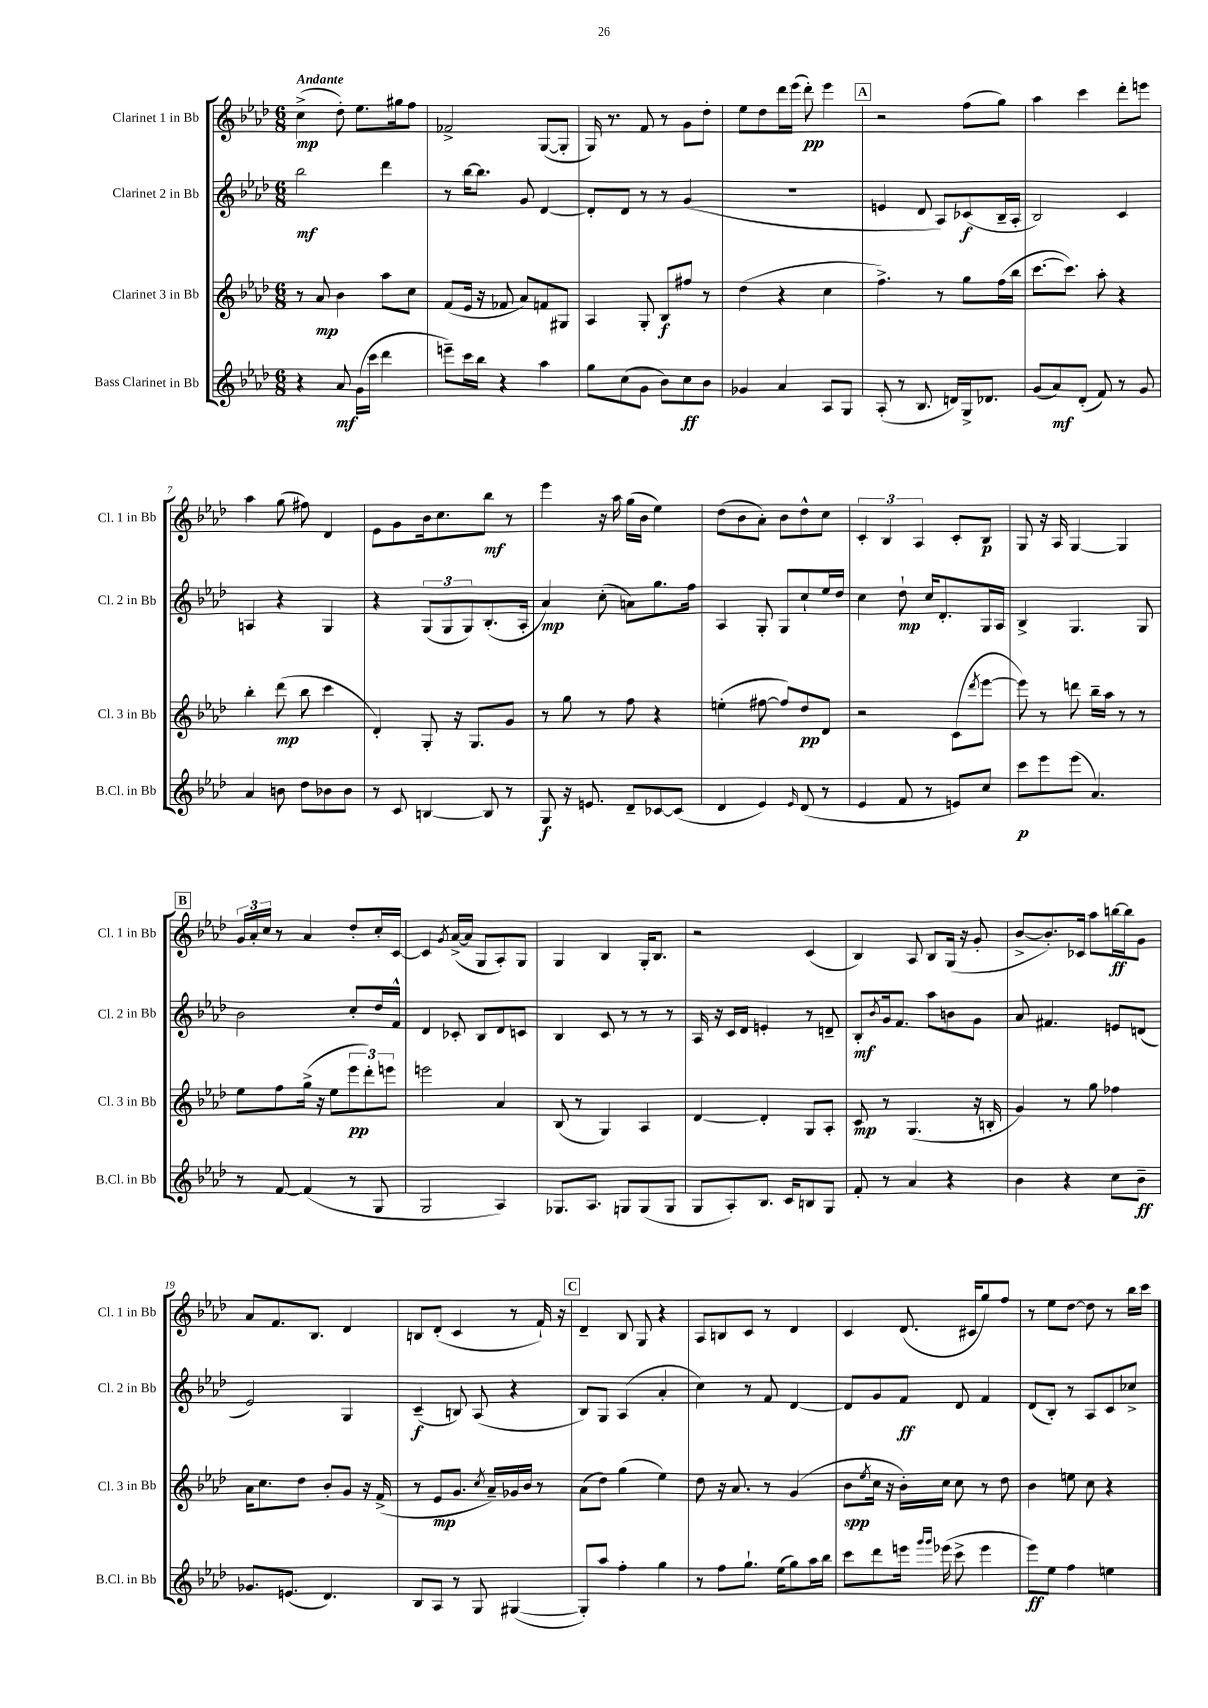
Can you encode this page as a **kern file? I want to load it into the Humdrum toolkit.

**kern	**kern	**kern	**kern
*staff4	*staff3	*staff2	*staff1
*clefG2	*clefG2	*clefG2	*clefG2
*k[b-e-a-d-]	*k[b-e-a-d-]	*k[b-e-a-d-]	*k[b-e-a-d-]
*M6/8	*M6/8	*M6/8	*M6/8
4r	8r	2bb-	(4cc^
.	8a-	.	.
8a-	4b-	.	8dd-')
(16g	.	.	8.ee-
16ccc	.	.	.
4ddd-	8aa-	4ddd-	.
.	.	.	16gg#
.	8cc	.	8ff
=	=	=	=
8eee~)	(8f	8r	2f-^
16ccc	16e-	[16bb-	.
16bb-	16r	8.bb-]	.
4r	8f-	.	.
.	8a-)	8g	.
4aa-	8f	[4d-	([8G
.	8G#	.	8G']
=	=	=	=
8gg	4A-	8d-']	16G)
.	.	.	8.r
(8cc	.	8d-	.
8g	8G'	8r	8f
8b-)	8B-	8r	8r
8cc	8ff#	(4g	8g
8b-	8r	.	8dd-'
=	=	=	=
4g-	(4dd-	2.r	8ee-
.	.	.	8dd-
4a-	4r	.	16ddd-
.	.	.	(16eee-
.	.	.	8ddd-')
8A-	4cc	.	4eee-
8G	.	.	.
=	=	=	=
(8A-'	4.ff^)	4e	2r
8r	.	.	.
8.B-	.	8d-	.
.	8r	8A-)	.
16d)	.	.	.
16G^	8gg	(8c-	(8ff
8.d-	.	.	.
.	(16ff	16B-~	8gg)
.	16bb-	16A-'	.
=	=	=	=
(8g	[8.ccc	2B-)	4aa-
8a-)	.	.	.
.	8.ccc])	.	.
(8d-'	.	.	4ccc
8f)	8aa-'	.	.
8r	4r	4c	8ddd-'
8g	.	.	8eee
=	=	=	=
4a-	4bb-'	4A	4aa-
8b	(8ddd-	4r	(8gg
8dd-	8bb-	.	8ff#)
8b-	4ccc	4G	4d-
8b-	.	.	.
=	=	=	=
8r	4d-')	4r	8e-
8c	.	.	8g
[4B	8G'	(12G	16b-
.	.	.	8.cc
.	.	12G	.
.	16r	.	.
.	.	12G)	.
.	8.G	.	.
8B]	.	(8.B-'	8bb-
8r	8g	.	8r
.	.	16A-'	.
=	=	=	=
8G	8r	4a-)	4eee-
16r	8gg	.	.
8.e	.	.	.
.	8r	(8cc'	16r
.	.	.	16aa-
8d-~	8ff	8a)	(16gg
.	.	.	16b-
[8c-	4r	8.gg	4ee-)
(8c-]	.	.	.
.	.	16ff	.
=	=	=	=
4d-	(4ee'	4A-	(8dd-
.	.	.	8b-
4e-)	[8ff#	8G'	8a-')
.	8ff#])	8G	8b-
16qqe-	.	.	.
(8d-	8dd-	8cc`	8dd-^^
8r	8d-	16ee-	8cc
.	.	16dd-	.
=	=	=	=
4e-	2r	4cc	6c'
.	.	.	6B-
8f	.	8dd-`	.
.	.	.	6A-
8r	.	16cc	.
.	.	8.d-'	.
8e)	(8c	.	8c'
.	8qddd-	.	.
8cc	[8eee-	16G	8B-
.	.	16A-	.
=	=	=	=
8ccc	8eee-])	4B-^	8G
8eee-	8r	.	16r
.	.	.	16A-
(8eee-	8ddd	4.G	[4G
4.a-)	16bb-~	.	.
.	16aa-	.	.
.	8r	.	4G]
.	8r	8G	.
=	=	=	=
8r	8ee-	2b-	24g
.	.	.	24a-'
.	.	.	24cc
[8f	8ff	.	8r
(4f]	(16gg^	.	4a-
.	16r	.	.
.	8ee-	.	.
8r	12eee-	8cc'	8dd-'
.	12ddd-')	.	.
8G	.	16dd-	16cc'
.	12eee	.	.
.	.	16f^^	[16c
=	=	=	=
2G	2eee	4d-	4c]
.	.	.	8qg
.	.	8c-'	([16a-^
.	.	.	16a-]
.	.	8B-	8G
4A-)	4a-	8d-	8A-')
.	.	8c	8G
=	=	=	=
8.G-	(8B-	4B-	4G
.	8r	.	.
8.A-	.	.	.
.	4G)	8c	4B-
8G	.	8r	.
(8G	4A-	8r	16G'
.	.	.	8.B-
8G	.	8r	.
=	=	=	=
8G	[4d-	16A-	2r
.	.	16r	.
8A-')	.	16c	.
.	.	16d-	.
8.B-	4d-']	4e'	.
16c	.	.	.
8B	8G	8r	(4c
8G	8A-'	8d~	.
=	=	=	=
8f'	8c	8B-'	4B-)
.	.	8qb-	.
8r	8r	16g	.
.	.	8.f	.
4a-	(4.G	.	8A-
.	.	8aa-	8B-
4r	.	8b	(16G
.	.	.	16r
.	16r	8g	8g'
.	16B'	.	.
=	=	=	=
4b-	4g)	8a-	[8b-^
.	.	4.f#	8.b-'])
4r	8r	.	.
.	.	.	16c-
.	8gg	.	8aa-
8cc	4ff-	8e	[16bb
.	.	.	16bb]
8b-~	.	(8d	8g
=	=	=	=
8.g-	16a-	2e-)	8a-
.	8.cc	.	.
.	.	.	8.f
(8.e	.	.	.
.	8dd-	.	.
.	.	.	8.B-
4.d-)	8b-'	.	.
.	8g	4G	4d-
.	16r	.	.
.	(16f^	.	.
=	=	=	=
8B-	8r	(4c~	8B
8A-	8e-	.	(8d-'
8r	8.g	8B)	4c
8G	.	(8A-	.
.	8qcc	.	.
.	16a-~)	.	.
([4G#	16g-	4r	8r
.	16b-	.	.
.	8r	.	16f`)
.	.	.	16r
=	=	=	=
8G#'])	(8a-	8B-)	4d-~
8aa-	8dd-)	8G	.
4ff'	(4gg	(4A-	8B-
.	.	.	8G
4gg	4ee-)	4a-'	4r
=	=	=	=
8r	8dd-	4cc)	8A-
8ff	16r	.	8B
.	8.a-	.	.
8.gg`	.	8r	8c
.	8r	8f	8r
(16ee-	.	.	.
8gg)	(4g	[4d-	4d-
16aa-	.	.	.
16bb-	.	.	.
=	=	=	=
8ccc	8b-	8d-]	4c
.	8qee-	.	.
8ddd-	16cc	8g	.
.	16r	.	.
16eee	16b-')	8f	(8.d-
16qqggg	.	.	.
16qqggg	.	.	.
(16eee-	16cc	.	.
8ccc^	8cc	8d-	.
.	.	.	16c#
4eee-	8r	4f	8gg)
.	8dd-	.	8ff
=	=	=	=
8eee-)	4b-	(8d-	8r
8ee-	.	8B-')	8ee-
4ff	8ee	8r	[8dd-
.	8cc	8A-	8dd-]
4ee	4r	8c	8r
.	.	8cc-^	16bb-
.	.	.	16ccc
==	==	==	==
*-	*-	*-	*-
